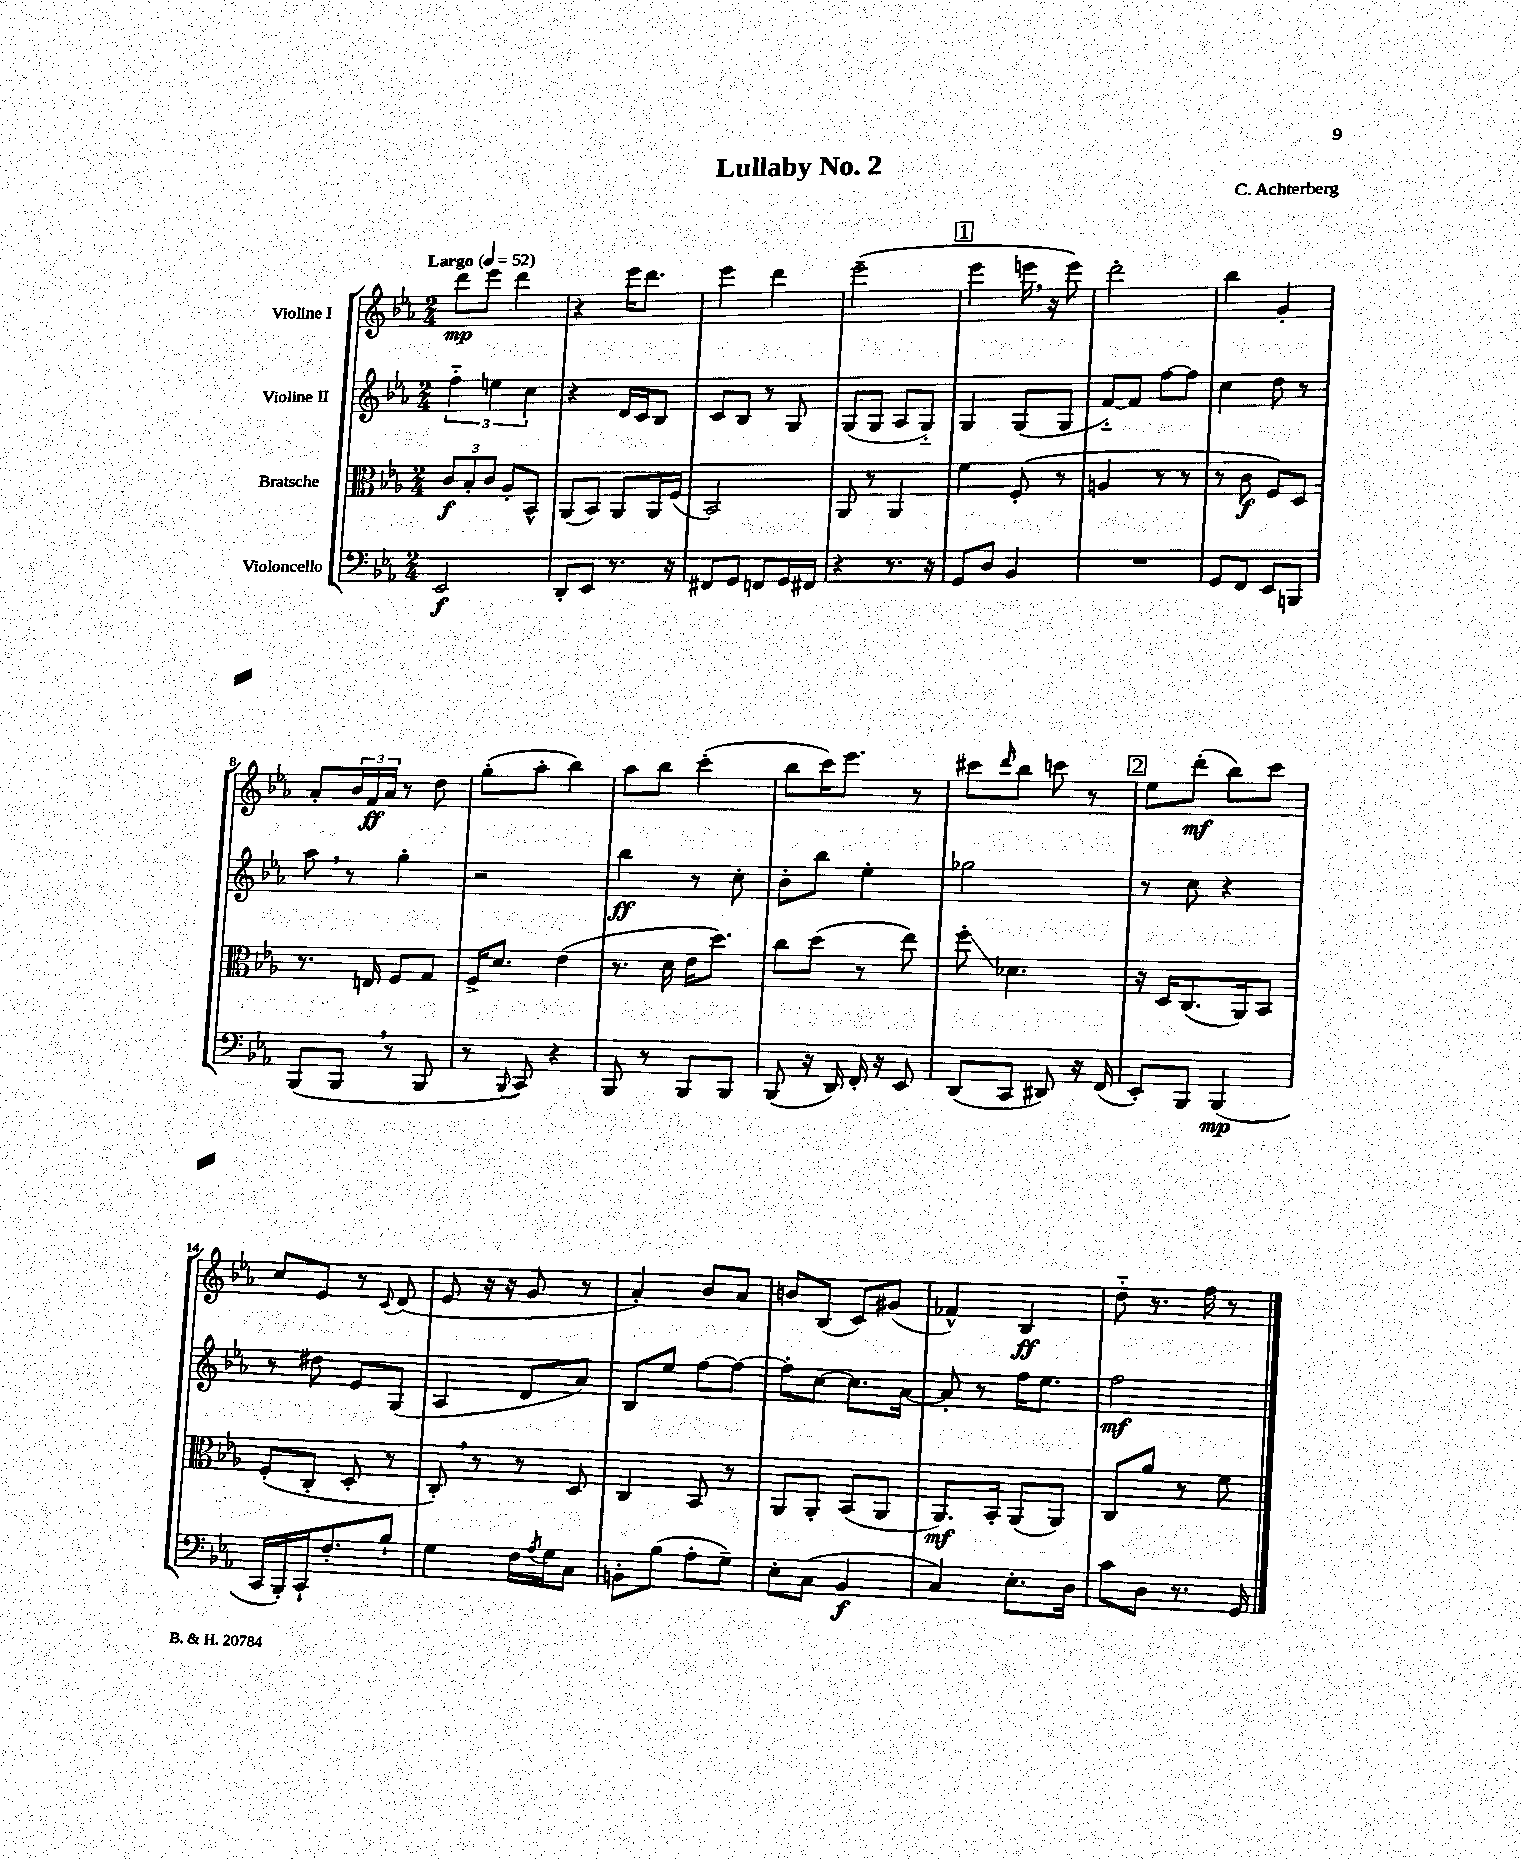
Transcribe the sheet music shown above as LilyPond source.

\header { title = "Lullaby No. 2" composer = "C. Achterberg" }
<<
\new StaffGroup <<
\new Staff = "s0" \with { instrumentName = "Violine I" } {
    \clef treble \key ees \major \numericTimeSignature \time 2/4 \tempo "Largo" 4 = 52
    d'''8\mp ees'''8 d'''4 |
    r4 ees'''16 d'''8. |
    ees'''4 d'''4 |
    ees'''2--( |
    \mark \markup { \box "1" } ees'''4 e'''16 \breathe r16 e'''8) |
    d'''2-. |
    bes''4 g'4-. |
    aes'8-. \tuplet 3/2 { bes'16 f'16\ff aes'16 } r8 d''8 |
    g''8-.( aes''8-. bes''4) |
    aes''8 bes''8 c'''4-.( |
    bes''8 c'''16) ees'''8. r8 |
    cis'''8 \grace { d'''16 } bes''8 c'''8 r8 |
    \mark \markup { \box "2" } ees''8 d'''8-.\mf( bes''8) c'''8 |
    c''8 ees'8 r8 \appoggiatura { c'8 } d'8( |
    ees'8 r16 r16 g'8 r8 |
    aes'4-.) bes'8 aes'8 |
    b'8 bes8( c'8) gis'8( |
    fes'4-^) bes4\ff |
    d''8-_ r8. f''16 r8 \bar "|." |
}
\new Staff = "s1" \with { instrumentName = "Violine II" } {
    \clef treble \key ees \major \numericTimeSignature \time 2/4
    \tuplet 3/2 { f''4-_ e''4 c''4 } |
    r4 d'16 c'16 bes8 |
    c'8 bes8 r8 g8 |
    g8( g8 aes8 g8-_) |
    \mark \markup { \box "1" } g4 g8( g8 |
    f'8~-_) f'8 f''8~ f''8 |
    c''4 d''8 r8 |
    aes''8 \breathe r8 g''4-. |
    r2 |
    bes''4\ff r8 c''8-. |
    bes'8-. bes''8 ees''4-. |
    ges''2 |
    \mark \markup { \box "2" } r8 c''8 r4 |
    r8 dis''8 ees'8 g8( |
    aes4 d'8 aes'8) |
    bes8 ees''8 f''8~ f''8~ |
    f''8-. c''8~ c''8. aes'16~ |
    aes'8-. r8 f''16 ees''8. |
    f''2\mf \bar "|." |
}
\new Staff = "s2" \with { instrumentName = "Bratsche" } {
    \clef alto \key ees \major \numericTimeSignature \time 2/4
    \tuplet 3/2 { c'8\f bes8-. c'8 } aes8-. bes,8-^ |
    aes,8( bes,8) aes,8 aes,16 f16( |
    bes,2) |
    aes,8 r8 aes,4 |
    \mark \markup { \box "1" } f'4 f8-.( r8 |
    a4 r8 r8 |
    r8 c'8\f f8) d8 |
    r8. e16 f8 g8 |
    f16-> d'8. ees'4( |
    r8. d'16 ees'16 d''8.) |
    c''8 d''8( r8 ees''8) |
    f''8-.\glissando des'4. |
    \mark \markup { \box "2" } r16 d16 c8.( aes,16) bes,8 |
    f8-.( c8-. d8-. r8 |
    c8-.) \breathe r8 r8 d8 |
    c4 bes,8 r8 |
    aes,8 aes,8-. bes,8( aes,8 |
    aes,8.\mf) bes,16-. aes,8( aes,8) |
    c8 aes'8 r8 f'8 \bar "|." |
}
\new Staff = "s3" \with { instrumentName = "Violoncello" } {
    \clef bass \key ees \major \numericTimeSignature \time 2/4
    ees,2\f |
    d,8-. ees,8 r8. r16 |
    fis,8 g,8 f,8 g,16 fis,16 |
    r4 r8. r16 |
    \mark \markup { \box "1" } g,8 d8 bes,4 |
    R2 |
    g,8 f,8 ees,8 b,,8 |
    bes,,8( bes,,8 \breathe r8 bes,,8 |
    r8 \appoggiatura { bes,,8 } c,8) r4 |
    bes,,8 r8 bes,,8 bes,,8 |
    bes,,8( r16 d,16) f,16-. r16 ees,8 |
    d,8( c,8 dis,8) r16 f,16( |
    \mark \markup { \box "2" } ees,8-.) bes,,8 bes,,4\mp( |
    c,16 bes,,16-.) c,16-! f8.-. bes8-! |
    g4 f16 \acciaccatura { aes8 } g16 c8 |
    b,8-. bes8( aes8-. g8--) |
    ees8-. c8( bes,4\f |
    c4) ees8.-. d16 |
    c'8 d8 r8. g,16 \bar "|." |
}
>>
>>
